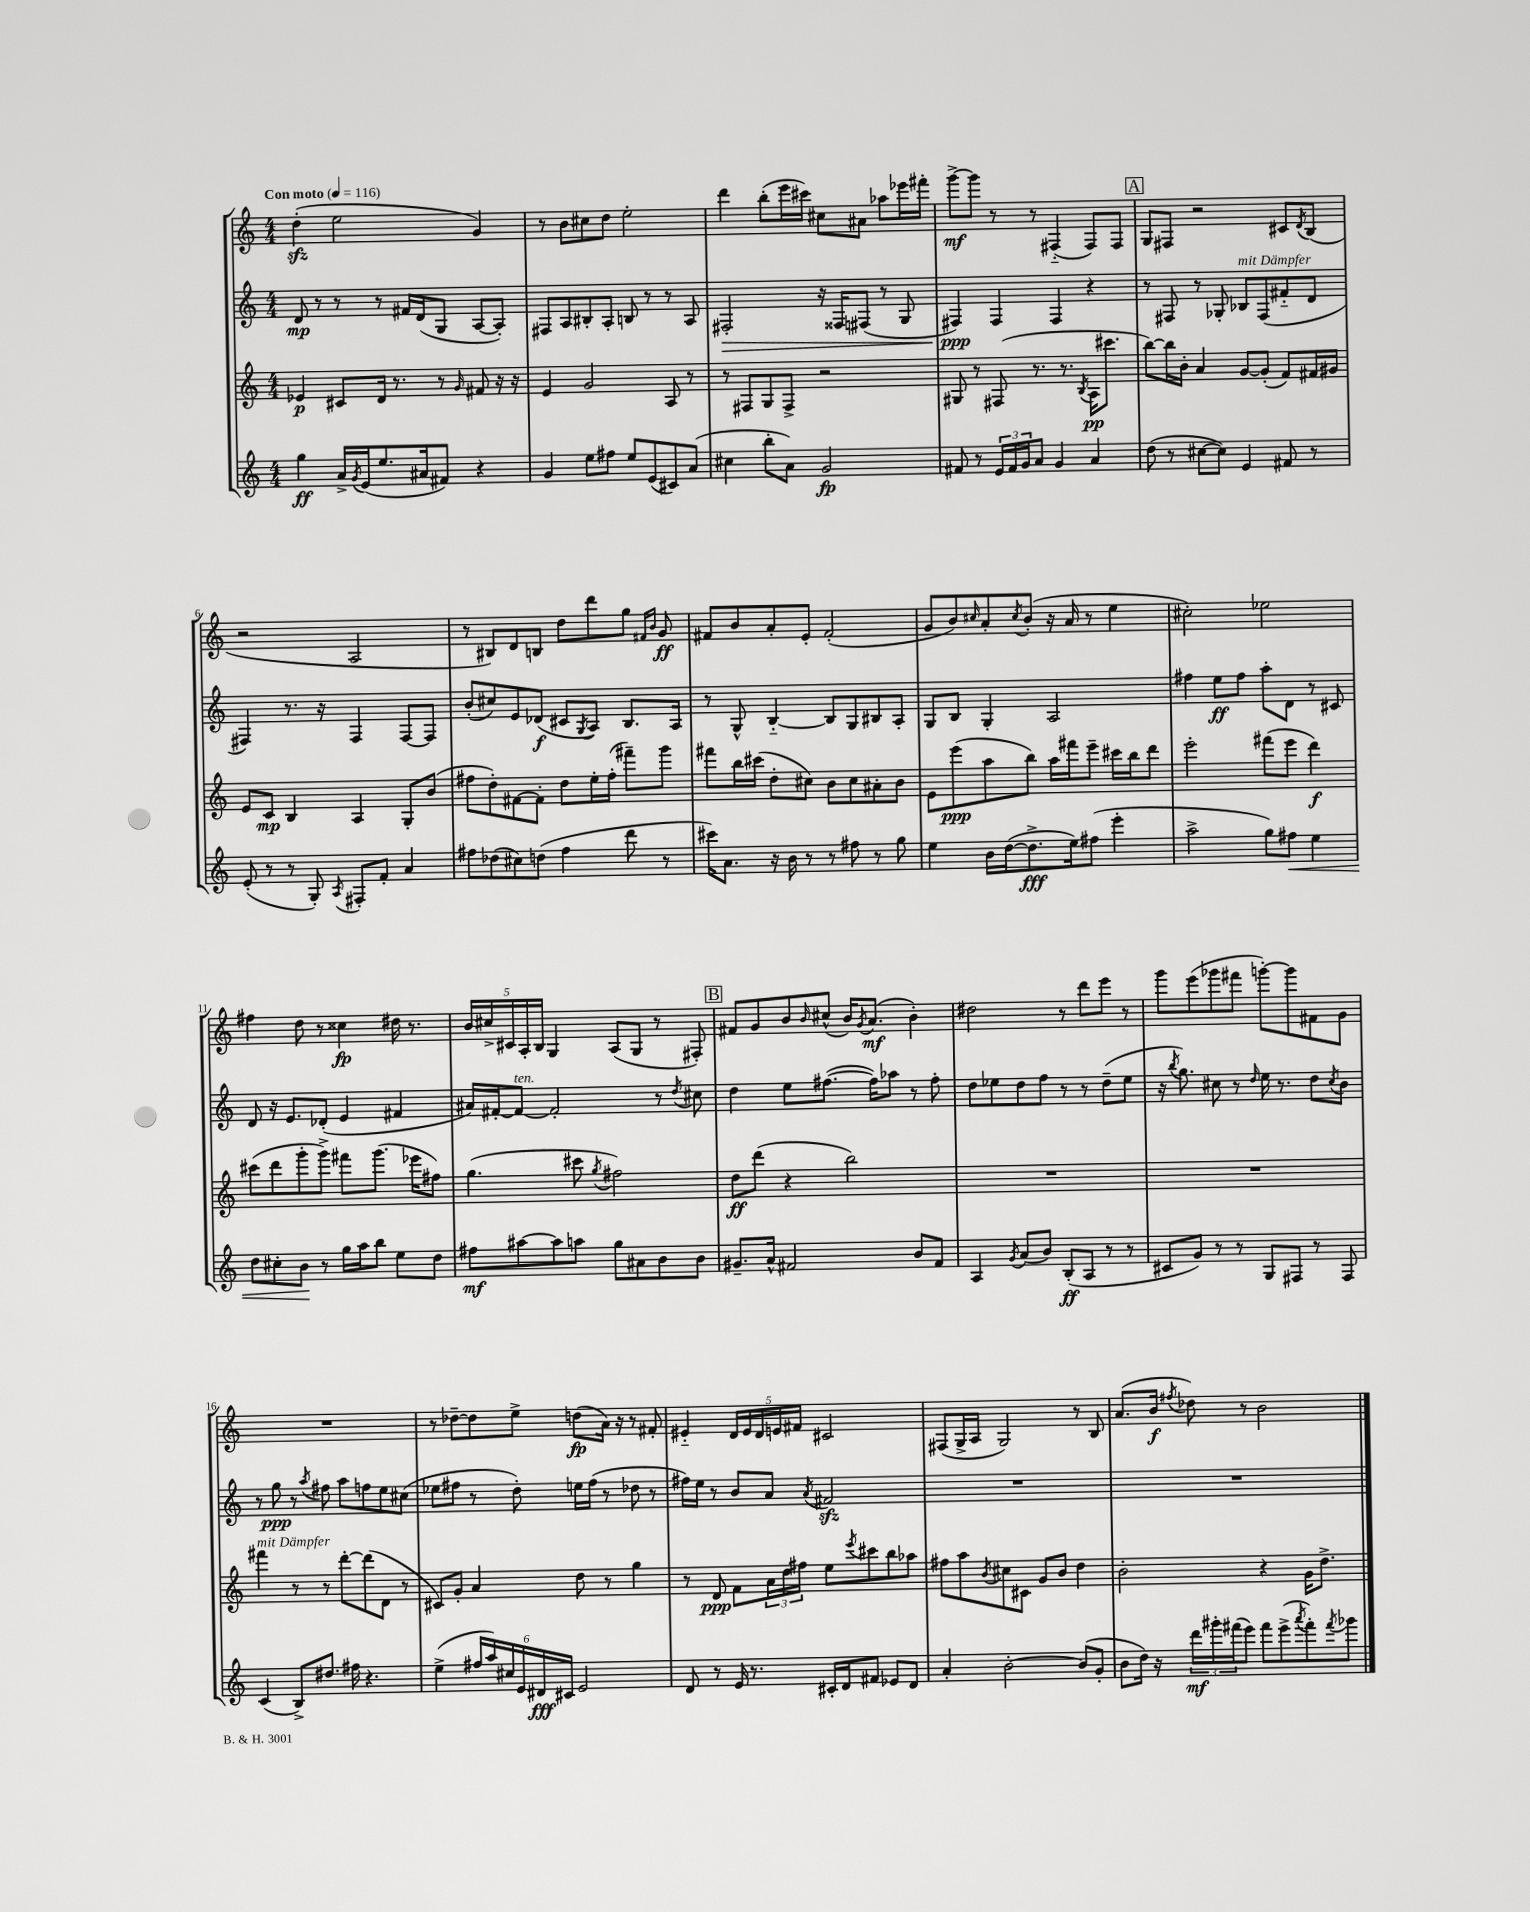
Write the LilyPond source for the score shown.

<<
\new StaffGroup <<
\new Staff = "s0" {
    \clef treble \key c \major \numericTimeSignature \time 4/4 \tempo "Con moto" 4 = 116
    d''4-.\sfz( e''2 g'4) |
    r8 b'8 cis''8 d''8 e''2-. |
    d'''4 b''8-.( e'''16 cis'''16) cis''8 ais'8 aes''8 ees'''16 fis'''16-. |
    g'''8~->\mf g'''8 r8 r8 fis4-_( fis8) fis8 |
    \mark \markup { \box "A" } g8 fis8 r2 cis'8 \acciaccatura { d'8 } b8( |
    r2 a2 |
    r8 bis8) d'8 b8 d''8 d'''8 g''8 \grace { fis'16 b'16 } g'8\ff |
    fis'8 b'8 a'8-. e'8-. fis'2-.( |
    g'8 b'8) \grace { cis''16 } a'8-. \acciaccatura { cis''8 } b'8-.( r16 a'16 r8 e''4 |
    cis''2-.) ees''2 |
    fis''4 d''8 r8 cisis''4\fp dis''16 r8. |
    \tuplet 5/4 { b'16 cis''16-> cis'16 a16-. b16 } g4 a8( g8 r8 fis8-.) |
    \mark \markup { \box "B" } fis'8 g'8 b'8 \grace { b'16 } cis''8-^( b'16) \acciaccatura { g'8 } a'8.\mf( b'4-.) |
    dis''2 r8 d'''8 e'''8 r8 |
    g'''8 e'''8( ges'''8 fis'''8 g'''8~-.) g'''8 fis'8 g'8 |
    R1 |
    r8 des''8~-- des''8 e''8-> d''8\fp( a'16) r16 r8 fis'8-. |
    eis'4-_ \tuplet 5/4 { d'16 eis'16 d'16 e'16 fis'16 } cis'2 |
    fis8( g16-> a16 g2) r8 b8 |
    a'8.( b'16\f \acciaccatura { fis''8 } des''8) r8 b'2 \bar "|." |
}
\new Staff = "s1" {
    \clef treble \key c \major \numericTimeSignature \time 4/4
    d'8\mp r8 r8 r8 fis'16 d'16( g8 a8~ a8-.) |
    fis8 a8 bis8-. a8-. b8 r8 r8 a8 |
    fis2-.\> r16 fisis16 fis8( r8 g8 |
    fis4\ppp\!) fis4 fis4 r4 |
    \mark \markup { \box "A" } r8 fis8 r8 ges8-. bes8^\markup { \italic "mit Dämpfer" } fis8( fis'8-_ d'8 |
    fis4) r8. r16 fis4 fis8~ fis8 |
    b'8-.( cis''8) e'8 des'8\f( cis'8 \acciaccatura { g8 } a8) b8. a16 |
    r8 g8-^ b4~-_ b8 g8 bis8 a8-. |
    g8 b8 g4-. a2 |
    fis''4 e''8\ff fis''8 a''8-. d'8 r8 cis'8 |
    d'8 r16 e'8. des'8-.( e'4 fis'4 |
    ais'16) fis'16~-. fis'8~^\markup { \italic "ten." } fis'2-. r8 \acciaccatura { d''8 } cis''8 |
    \mark \markup { \box "B" } d''4 e''8 fis''8.~( fis''16) aes''8 r8 fis''8-. |
    d''8 ees''8 d''8 f''8 r8 r8 d''8--( ees''8 |
    r16 \acciaccatura { b''8 } g''8.) cis''8 r8 \grace { d''16 } e''16 r8. d''8 \acciaccatura { cis''8 } b'8 |
    r8 g''8\ppp r8 \acciaccatura { a''8 } fis''8 a''8 f''8 e''8 cis''8( |
    ees''8 fis''8 r8 d''8-.) e''16 fis''16( r8 des''8 r8 |
    fis''16) e''16 r8 b'8 a'8 \acciaccatura { a'8 } fis'2\sfz |
    R1 |
    R1 \bar "|." |
}
\new Staff = "s2" {
    \clef treble \key c \major \numericTimeSignature \time 4/4
    ees'4\p cis'8 d'16 r8. r8 \grace { g'16 } fis'8 r16 r16 |
    e'4 g'2 a8 r8 |
    r8 fis8 g8 fis8-> r2 |
    gis8 r8 fis8( r8. r8. \acciaccatura { b8 } a16\pp cis'''8. |
    \mark \markup { \box "A" } b''8~) b''16 b'16-. a'4 g'8~ g'8-.( f'8) fis'16 gis'16 |
    e'8 c'8\mp b4 a4 g8-. b'8( |
    fis''8 d''8-.) fis'8~ fis'8-. d''8 e''16-. fis''16-.( fis'''8--) g'''8 |
    fis'''8 b''16 cis'''16( d''8-. cis''8) b'8 cis''8 ais'8-. b'8 |
    e'8 e'''8\ppp( a''8 b''8) a''16 fis'''16 e'''8-- cis'''16 b''16 d'''8 |
    e'''2-. fis'''8( e'''8 d'''4\f) |
    cis'''8( d'''8 g'''8-. g'''8->) fis'''8 g'''8.( ees'''16 fis''8) |
    g''4.( cis'''8 \acciaccatura { g''8 } fis''2) |
    \mark \markup { \box "B" } d''8\ff d'''8( r4 b''2) |
    R1 |
    R1 |
    fis'''4^\markup { \italic "mit Dämpfer" } r8 r8 d'''8~-. d'''8( d'8 r8 |
    cis'8) g'8-. a'4 d''8 r8 g''4 |
    r8 d'8\ppp f'8 \tuplet 3/2 { a'16 d''16 fis''16 } e''8 \acciaccatura { e'''8 } cis'''8 b''8 aes''8 |
    fis''8 a''8 \acciaccatura { b'8 } cis''8 cis'8 g'8 b'8 d''4 |
    b'2-. r4 g'16 d''8.-> \bar "|." |
}
\new Staff = "s3" {
    \clef treble \key c \major \numericTimeSignature \time 4/4
    g''4\ff a'16-> \acciaccatura { g'8 } e'16( e''8. ais'16 fis'8) r4 |
    g'4 e''8 fis''8 e''8 e'8( cis'8) a'8( |
    cis''4 b''8-. a'8) g'2\fp |
    fis'8 r8 \tuplet 3/2 { e'16 fis'16 g'16 } a'8 g'4 a'4 |
    \mark \markup { \box "A" } d''8( r8 cis''8~ cis''8) e'4 fis'8 r8 |
    e'8-.( r8 r8 g8-.) \acciaccatura { a8 } fis8-. f'8-. a'4 |
    fis''8 des''8( cis''8) d''8( fis''4 d'''8 r8 |
    cis'''16) a'8. r16 b'16 r8 r8 fis''8 r8 g''8 |
    e''4 b'16 d''16~( d''8.->\fff e''16) fis''8( e'''4-. |
    a''2-> g''8) fis''8\< e''4 |
    d''8 cis''8-. b'8\! r8 g''16 a''16 b''8 e''8 d''8 |
    fis''8\mf ais''8~ ais''8 a''8 g''8 ais'8 b'8 b'8 |
    \mark \markup { \box "B" } gis'8.-- a'16-^ fis'2 b'8 fis'8 |
    a4 \acciaccatura { g'8 } a'8( b'8) b8-.\ff( a8 r8 r8 |
    cis'8 g'8) r8 r8 g8 fis8 r8 fis8 |
    c'4( b8->) dis''8. fis''16 r4. |
    e''4->( \tuplet 6/4 { fis''16 a''16) cis''16 e'16 dis'16\fff cis'16 } e'2 |
    d'8 r8 e'16 r8. cis'16-. d'16 fis'8 ees'8 d'8 |
    a'4-. b'2~-. b'8( g'8-. |
    b'8 d''16) r16 \tuplet 3/2 { d'''16\mf gis'''16-. fis'''16( } e'''8) fis'''8 e'''8->( \acciaccatura { a'''8 } fis'''8-.) \acciaccatura { fis'''8 } ges'''8 \bar "|." |
}
>>
>>
